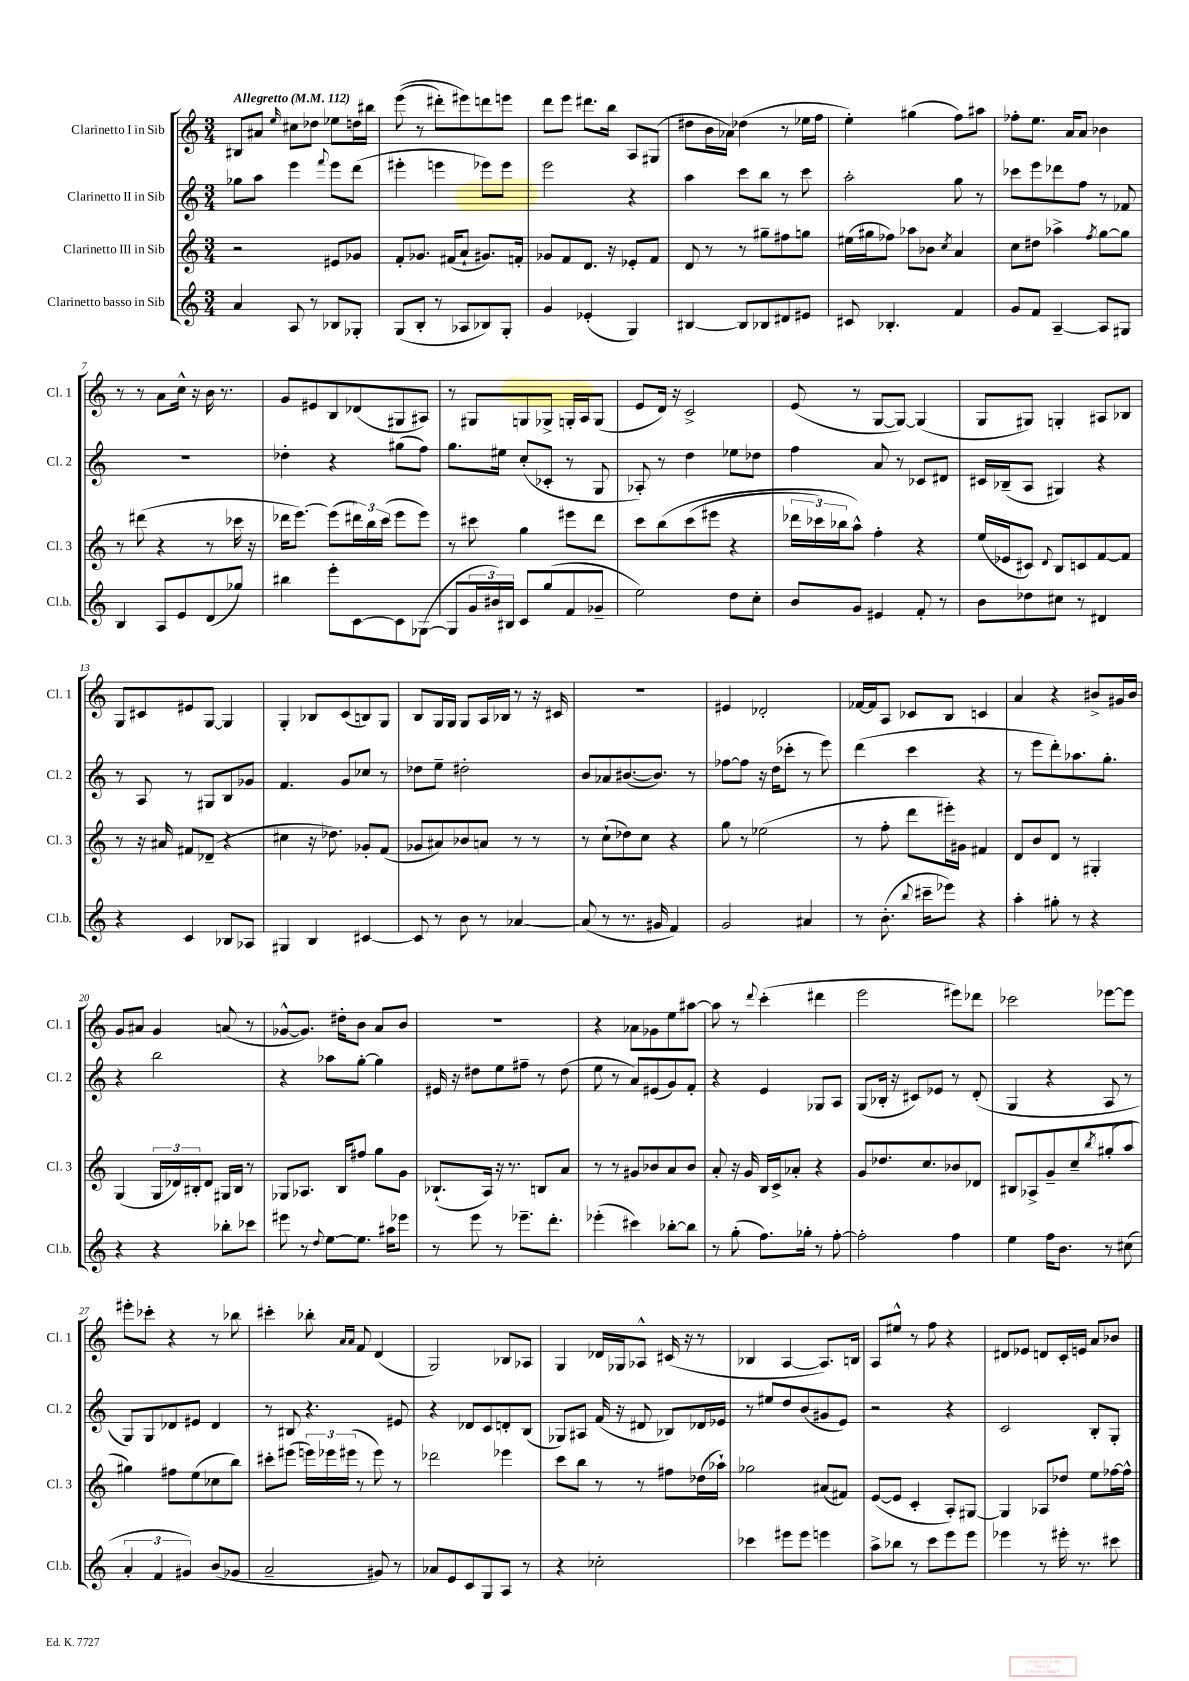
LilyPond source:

<<
\new StaffGroup <<
\new Staff = "s0" \with { instrumentName = "Clarinetto I in Sib" shortInstrumentName = "Cl. 1" } {
    \clef treble \key c \major \numericTimeSignature \time 3/4 \tempo "Allegretto" 4 = 112
    bis8 ais'8 \grace { e''16 } cis''8 des''8 ees''8 d''16 bis''16 |
    e'''8(\( r8 dis'''8-.) eis'''8\) d'''8 e'''8 |
    d'''8 e'''8 dis'''8. b''16 a8 gis8( |
    dis''8 b'16 aes'16) des''4( r8 ees''16 f''16 |
    e''4-.) gis''4( f''8) ais''8 |
    fes''8-. e''8. a'16 a'8 bes'4 |
    r8 r8 a'8 c''16-^ r16 b'16 r8. |
    g'8 eis'8 b8 des'8( gis8 ais8) |
    r8 gis8 g8 ges8-> g16-. a16 g8( |
    e'8 d'16) r16 c'2-> |
    e'8( r8 g8~ g8~) g4( |
    g8 gis8) g4-. ais8 bes8 |
    g8 cis'8 eis'8 g8~ g4 |
    g4-. bes8 c'8( b8) g8 |
    b8 g16 g16 g8 a16 bes16 r8 r16 cis'16 |
    R2. |
    eis'4 des'2-. |
    fes'16~ fes'16 a8 ces'8 b8 c'4 |
    a'4 r4 bis'8-> gis'16 bis'16 |
    g'8 ais'8 g'4 a'8( r8 |
    ges'8~-^ ges'8.) dis''16-. b'8 a'8 b'8 |
    R2. |
    r4 aes'8 ges'8 e''8 ais''8~ |
    ais''8 r8 \appoggiatura { d'''8 } c'''4-.( dis'''4 |
    e'''2 eis'''8) des'''8 |
    ces'''2 ees'''8~ ees'''8 |
    eis'''8-. ces'''8-. r4 r8 bes''8 |
    cis'''4-. bes''8-. \grace { a'16 a'16 } f'8 d'4( |
    g2) bes8 aes8 |
    g4 des'16 ges16 aes8-^ cis'16( r16 r8 |
    bes4 a4~ a8.) b16 |
    a8 eis''8-^ r8 f''8 r4 |
    dis'8 ees'8 d'8 c'16-. e'16 a'8 bes'8 \bar "|." |
}
\new Staff = "s1" \with { instrumentName = "Clarinetto II in Sib" shortInstrumentName = "Cl. 2" } {
    \clef treble \key c \major \numericTimeSignature \time 3/4
    ges''8 a''8 e'''4 \appoggiatura { f'''8 } e'''8 d'''8( |
    eis'''4-. e'''4 ees'''8) ees'''8 |
    e'''2 r4 |
    a''4 c'''8 b''8 r8 c'''8 |
    a''2-. g''8 r8 |
    ces'''8 e'''8 des'''8 f''8 r8 fes'8 |
    R2. |
    des''4-. r4 gis''8( f''8) |
    g''8. eis''16 c''8-.( ces'8-. r8 g8 |
    aes8-.) r8 d''4 ees''8 des''8 |
    f''4 a'8 r8 ces'8 dis'8 |
    cis'16 bes16--( a8 gis4) r4 |
    r8 a8 r8 gis8 b8 ges'8 |
    f'4. g'8 ces''8 r8 |
    des''8 e''8-- dis''2-. |
    b'8 aes'8 bis'8.~( bis'8.) r8 |
    fes''8~ fes''8 r16 d''16( ces'''8-. r8 e'''8) |
    d'''4( c'''4 r4 |
    r8 e'''8 d'''8-.) aes''8. g''8.-. |
    r4 b''2 |
    r4 aes''8 g''8~-. g''4 |
    eis'16 r16 dis''8 e''8 fis''8-- r8 dis''8( |
    e''8 r8 a'8) eis'8( g'8) f'8-. |
    r4 e'4 ges8 a8 |
    g8( bes16-. r16 cis'8) ees'8 r8 d'8-.( |
    g4 r4 a8 r8 |
    g8) g8 des'8 eis'8 des'4 |
    r8 bis8 r4. eis'8 |
    r4 des'8 c'8 d'8-. b8( |
    ges8) ais8 f'16( r16 dis'8 bes8) des'16 ees'16 |
    r8 eis''8 d''8 b'8( gis'8 e'8) |
    r2 r4 |
    c'2 b8-. g8-. \bar "|." |
}
\new Staff = "s2" \with { instrumentName = "Clarinetto III in Sib" shortInstrumentName = "Cl. 3" } {
    \clef treble \key c \major \numericTimeSignature \time 3/4
    r2 eis'8 ges'8 |
    f'8-. ges'8. fis'16( a'8-! gis'8.) f'16-. |
    ges'8 f'8 d'8. r16 ees'8-. f'8 |
    d'8 r8 r8 gis''8-- fis''8 g''8 |
    eis''16( gis''16 fes''8) aes''8 bes'8 \acciaccatura { c''8 } a'4 |
    c''8 dis''8 aes''4-> \acciaccatura { f''8 } g''8~ g''8 |
    r8 dis'''8( r4 r8 ces'''16 r16 |
    des'''16 e'''8.~) e'''8( \tuplet 3/2 { dis'''16) b''16 c'''16( } e'''8 e'''8) |
    r8 cis'''8 g''4 eis'''8 d'''8 |
    c'''8 b''8\( c'''8( eis'''8 r4 |
    \tuplet 3/2 { des'''16 ces'''16) bes''16 } a''8-^\) f''4-. r4 |
    e''16( ees'16 cis'8) \appoggiatura { d'8 } b8 c'8 f'8~ f'8 |
    r8 r16 ais'16 fis'8 des'8--( r4 |
    cis''4 r16 des''8.) ges'8-. f'8( |
    ges'8 ais'8) bes'8 a'8 r8 r8 |
    r8 c''8-!( des''8) c''8 r4 |
    g''8 r8 ees''2( |
    r8 f''8-. d'''8 eis'''16-.) gis'16 fis'4 |
    d'8 b'8 d'8 r8 gis4-. |
    g4( \tuplet 3/2 { g16 des'16) bis16-. } des'8 gis16 bis16 r8 |
    ges8 aes8. b16 fis''8 g''8 g'8 |
    bes8.-!( a16) r16 r8. b8 a'8 |
    r8 r8 gis'8 bes'8 a'8 bes'8 |
    a'8-. r16 g'16 b16 c'16-> aes'8-. r4 |
    g'8 des''8. c''8. bes'8 des'8 |
    bis8 aes8-> g'8-- c''8-- \acciaccatura { b''8 } gis''8-.( a''8 |
    gis''4) fis''8 e''8( ces''8 b''8) |
    cis'''8-. eis'''8( \tuplet 3/2 { e'''16) ees'''16 eis'''16( } r8 eis'''8) r8 |
    des'''2 ees'''4 |
    c'''8 b''8 r8 r8 fis''8 des''16( aes''16-!) |
    ges''2 ais'8( fis'8) |
    e'8~( e'8 c'4-. a8-.) gis8~ |
    gis4 aes8 des''8 e''8 fes''16~ fes''16-^ \bar "|." |
}
\new Staff = "s3" \with { instrumentName = "Clarinetto basso in Sib" shortInstrumentName = "Cl.b." } {
    \clef treble \key c \major \numericTimeSignature \time 3/4
    a'4 a8 r8 bes8 ges8-. |
    g8( b8-. r8 aes8 bes8) g8-. |
    g'4 ees'4-.( g4) |
    bis4~ bis8 bes8 dis'8 eis'8 |
    cis'8 bes4.-. f'4 |
    g'8 f'8 a4~-- a8 gis8 |
    b4 a8 e'8 d'8( ges''8) |
    bis''4 e'''8-. c'8~ c'8 ges8~( |
    ges8 \tuplet 3/2 { g'16 bis'16) bis16 } c'8 g''8( f'8 ges'8-- |
    e''2) d''8 c''8-. |
    b'8 g'8 eis'4 f'8-. r8 |
    b'8 des''8 cis''8 r8 dis'4 |
    r4 c'4 bes8 aes8 |
    gis4 b4 cis'4~ |
    cis'8 r8 b'8 r8 aes'4~ |
    aes'8( r8 r8. gis'16 f'4) |
    g'2 ais'4 |
    r8 b'8.-.( \appoggiatura { b''8 } cis'''16-- ees'''8) r4 |
    a''4-. gis''8-. r8 r4 |
    r4 r4 bes''8-. ces'''8 |
    eis'''8 r8 \appoggiatura { d''8 } e''8~ e''8. ais''16 ees'''8 |
    r8 e'''8 r8 ees'''8.-- d'''8.-. |
    ees'''4-.( cis'''4) bes''8~-. bes''8 |
    r8 g''8-.( f''8.) ges''16-. r8 f''8~-. |
    f''2-. f''4 |
    e''4 f''16 b'8. r8 cis''8( |
    \tuplet 3/2 { a'4-. f'4 gis'4) } b'8( ges'8 |
    a'2-- gis'8) r8 |
    aes'8 e'8 c'8 g8 a8 r8 |
    r4 ces''2-. |
    ces'''4 eis'''8 eis'''8 e'''4 |
    a''8-> bes''8 r8 c'''8 e'''8 e'''8 |
    ees'''4 r8 eis'''16-. r8. cis'''8 \bar "|." |
}
>>
>>
